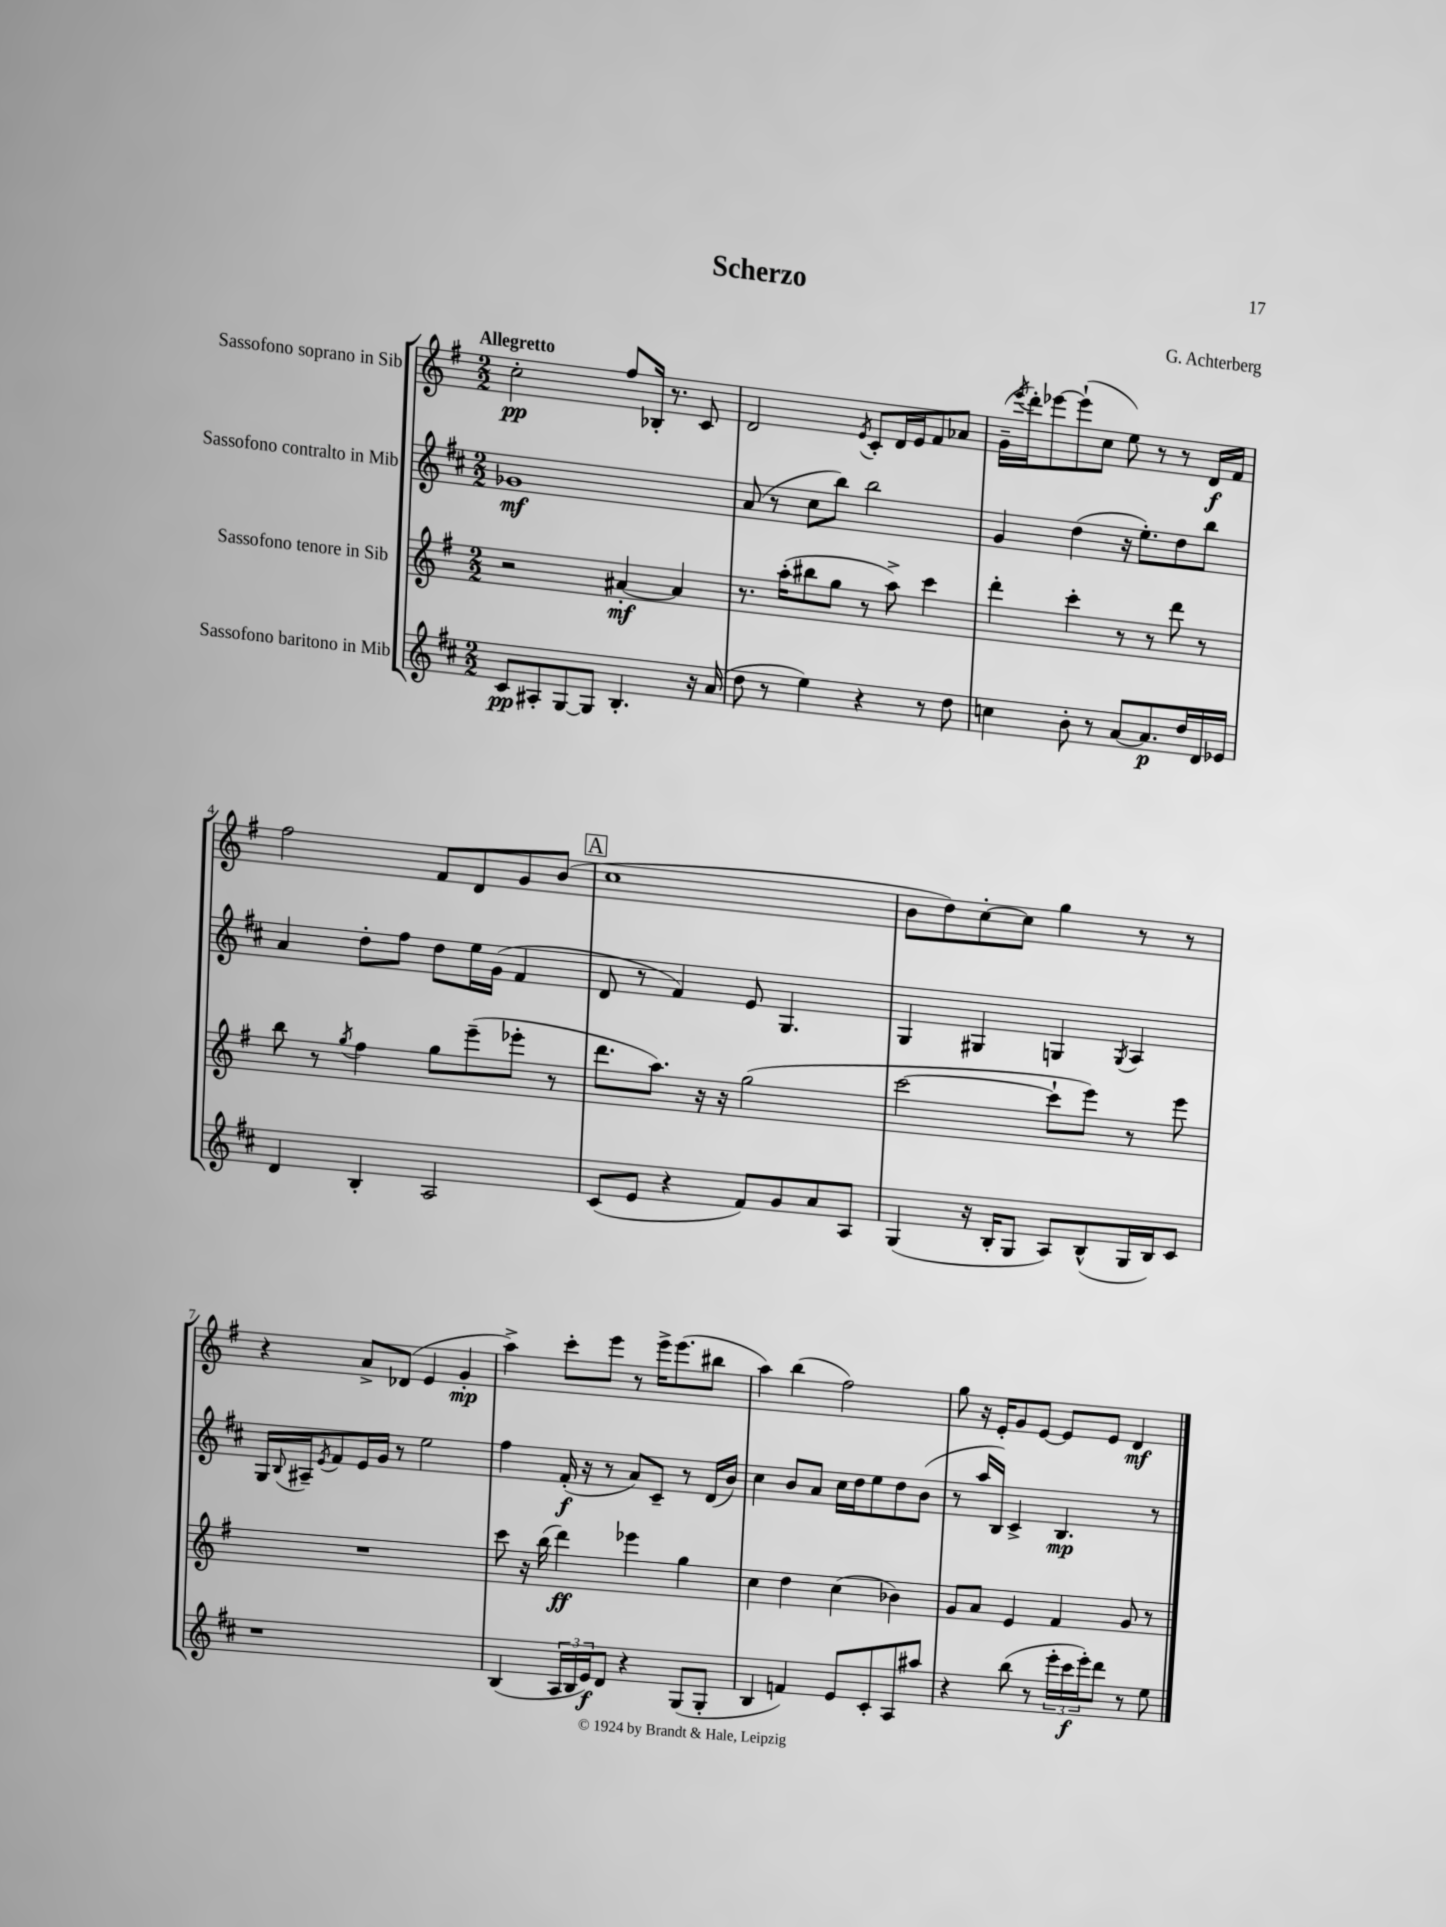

**kern	**dynam	**kern	**dynam	**kern	**dynam	**kern	**dynam
*part4	*part4	*part3	*part3	*part2	*part2	*part1	*part1
*staff4	*staff4	*staff3	*staff3	*staff2	*staff2	*staff1	*staff1
*I"Sassofono baritono in Mib	*	*I"Sassofono tenore in Sib	*	*I"Sassofono contralto in Mib	*	*I"Sassofono soprano in Sib	*
*clefG2	*	*clefG2	*	*clefG2	*	*clefG2	*
*k[f#c#]	*	*k[f#]	*	*k[f#c#]	*	*k[f#]	*
*M2/2	*	*M2/2	*	*M2/2	*	*M2/2	*
=1	=1	=1	=1	=1	=1	=1	=1
!	!	!	!	!	!	!LO:TX:a:B:t=Allegretto	!
8c#/L	pp	2r	.	1g-X	mf	2cc'\	pp
8A#X'/	.	.	.	.	.	.	.
[8G/	.	.	.	.	.	.	.
8G/J]	.	.	.	.	.	.	.
4.B'/	.	[4a#X'/	mf	.	.	8ff#/L	.
.	.	.	.	.	.	16B-X'/Jk	.
.	.	.	.	.	.	8.r	.
.	.	4a#/]	.	.	.	.	.
16r	.	.	.	.	.	8c/	.
(16a/	.	.	.	.	.	.	.
=2	=2	=2	=2	=2	=2	=2	=2
8dd\	.	8.r	.	(8a/	.	2d/	.
8r	.	.	.	8r	.	.	.
.	.	(16aa'\KL	.	.	.	.	.
4ee\)	.	8bb#X\	.	8cc#\L	.	.	.
.	.	8gg\J	.	8bb\J)	.	.	.
.	.	.	.	.	.	8qe/	.
4r	.	8r	.	2bb\	.	8c'/L	.
.	.	8aa^\)	.	.	.	16d/L	.
.	.	.	.	.	.	16e/J	.
8r	.	4ccc\	.	.	.	8f#/	.
8dd\	.	.	.	.	.	8a-X/J	.
=3	=3	=3	=3	=3	=3	=3	=3
4ccn\	.	4ddd'\	.	4g/	.	(16g~\LL	.
.	.	.	.	.	.	8qeee/	.
.	.	.	.	.	.	16ddd'\J)	.
.	.	.	.	.	.	[8eee-X\	.
8b'\	.	4ccc'\	.	(4dd\	.	(8eee-`\]	.
8r	.	.	.	.	.	8cc\J	.
[8a/L	.	8r	.	16r	.	8ee\)	.
.	.	.	.	8.ee'\L)	.	.	.
8.a/]	p	8r	.	.	.	8r	.
.	.	8ddd\	.	8dd\	.	8r	.
16dd/L	.	.	.	.	.	.	.
16d/	.	8r	.	8bb\J	.	16d/LL	f
16e-X/JJ	.	.	.	.	.	16f#/JJ	.
!!LO:LB:g=z
=4	=4	=4	=4	=4	=4	=4	=4
4d/	.	8bb\	.	4a/	.	2ff#\	.
.	.	8r	.	.	.	.	.
.	.	8qgg/	.	.	.	.	.
4B'/	.	4ff#\	.	8dd'\L	.	.	.
.	.	.	.	8ff#\J	.	.	.
2A/	.	8gg\L	.	8dd\L	.	8f#/L	.
.	.	(8eee~\	.	16ee\L	.	8d/	.
.	.	.	.	(16g\JJ	.	.	.
.	.	8eee-X'\J	.	4f#/	.	8g/	.
.	.	8r	.	.	.	(8b/J	.
!!LO:REH:place=s1:t=A
=5	=5	=5	=5	=5	=5	=5	=5
(8c#/L	.	8.ddd\L	.	8d/	.	1cc	.
8e/J	.	.	.	8r	.	.	.
.	.	8.aa\J)	.	.	.	.	.
4r	.	.	.	4f#/)	.	.	.
.	.	16r	.	.	.	.	.
.	.	16r	.	.	.	.	.
8f#/L)	.	(2gg\	.	8e/	.	.	.
8g/	.	.	.	4.G/	.	.	.
8a/	.	.	.	.	.	.	.
8A/J	.	.	.	.	.	.	.
=6	=6	=6	=6	=6	=6	=6	=6
(4G/	.	[2ccc\	.	4G/	.	8b\L	.
.	.	.	.	.	.	8dd\)	.
16r	.	.	.	4G#X/	.	[8cc'\	.
16B'/KL	.	.	.	.	.	.	.
8G/J	.	.	.	.	.	8cc\J]	.
8A/L)	.	8ccc`\L]	.	4Gn/	.	4gg\	.
(8B^^/	.	8eee\J)	.	.	.	.	.
.	.	.	.	8qG/	.	.	.
16G/L	.	8r	.	4A/	.	8r	.
16B/J)	.	.	.	.	.	.	.
8c#/J	.	8eee\	.	.	.	8r	.
!!LO:LB:g=z
=7	=7	=7	=7	=7	=7	=7	=7
1r	.	1r	.	16G/LL	.	4r	.
.	.	.	.	8qqB/	.	.	.
.	.	.	.	16A#X~/J	.	.	.
.	.	.	.	8qe/	.	.	.
.	.	.	.	8f#/	.	.	.
.	.	.	.	16e/L	.	8a^/L	.
.	.	.	.	16g/JJ	.	.	.
.	.	.	.	8r	.	(8d-X/J	.
.	.	.	.	2ee\	.	4e/	.
.	.	.	.	.	.	4g'/	mp
=8	=8	=8	=8	=8	=8	=8	=8
(4B/	.	8ccc\	.	4ff#\	.	4aa^\)	.
.	.	16r	.	.	.	.	.
.	.	(16bb\	.	.	.	.	.
24A/LL	.	4ddd\)	ff	(16f#'/	f	8ccc'\L	.
24B/	.	.	.	.	.	.	.
.	.	.	.	16r	.	.	.
24e/J)	f	.	.	.	.	.	.
8d/J	.	.	.	8r	.	8eee\J	.
4r	.	4eee-X\	.	8a/L)	.	8r	.
.	.	.	.	8c#~/J	.	16eee^\KL	.
.	.	.	.	.	.	(8.eee\	.
(8G/L	.	4gg\	.	8r	.	.	.
8G'/J	.	.	.	(16d/LL	.	8bb#X\J	.
.	.	.	.	16b/JJ)	.	.	.
=9	=9	=9	=9	=9	=9	=9	=9
4B/	.	4cc\	.	4cc#\	.	4aa\)	.
4fn/)	.	4dd\	.	8b/L	.	(4bb\	.
.	.	.	.	8a/J	.	.	.
8e/L	.	(4cc\	.	16cc#\LL	.	2ff#\)	.
.	.	.	.	16dd\J	.	.	.
8c#'/	.	.	.	8ee\	.	.	.
8A/	.	4b-X\)	.	8dd\	.	.	.
8aa#X/J	.	.	.	(8b\J	.	.	.
=10	=10	=10	=10	=10	=10	=10	=10
4r	.	8g/L	.	8r	.	8gg\	.
.	.	8a/J	.	16aa/LL	.	16r	.
.	.	.	.	16B/JJ)	.	16e'/KL	.
(8bb\	.	4e/	.	4c#^/	.	8g/	.
8r	.	.	.	.	.	[8e/J	.
24eee'\LL	.	4f#/	.	4.B/	mp	8e/L]	.
24ccc#\	f	.	.	.	.	.	.
24eee'\J)	.	.	.	.	.	.	.
8ddd\J	.	.	.	.	.	8e/J	.
8r	.	8g/	.	.	.	4d/	mf
8ee\	.	8r	.	8r	.	.	.
==	==	==	==	==	==	==	==
*-	*-	*-	*-	*-	*-	*-	*-
